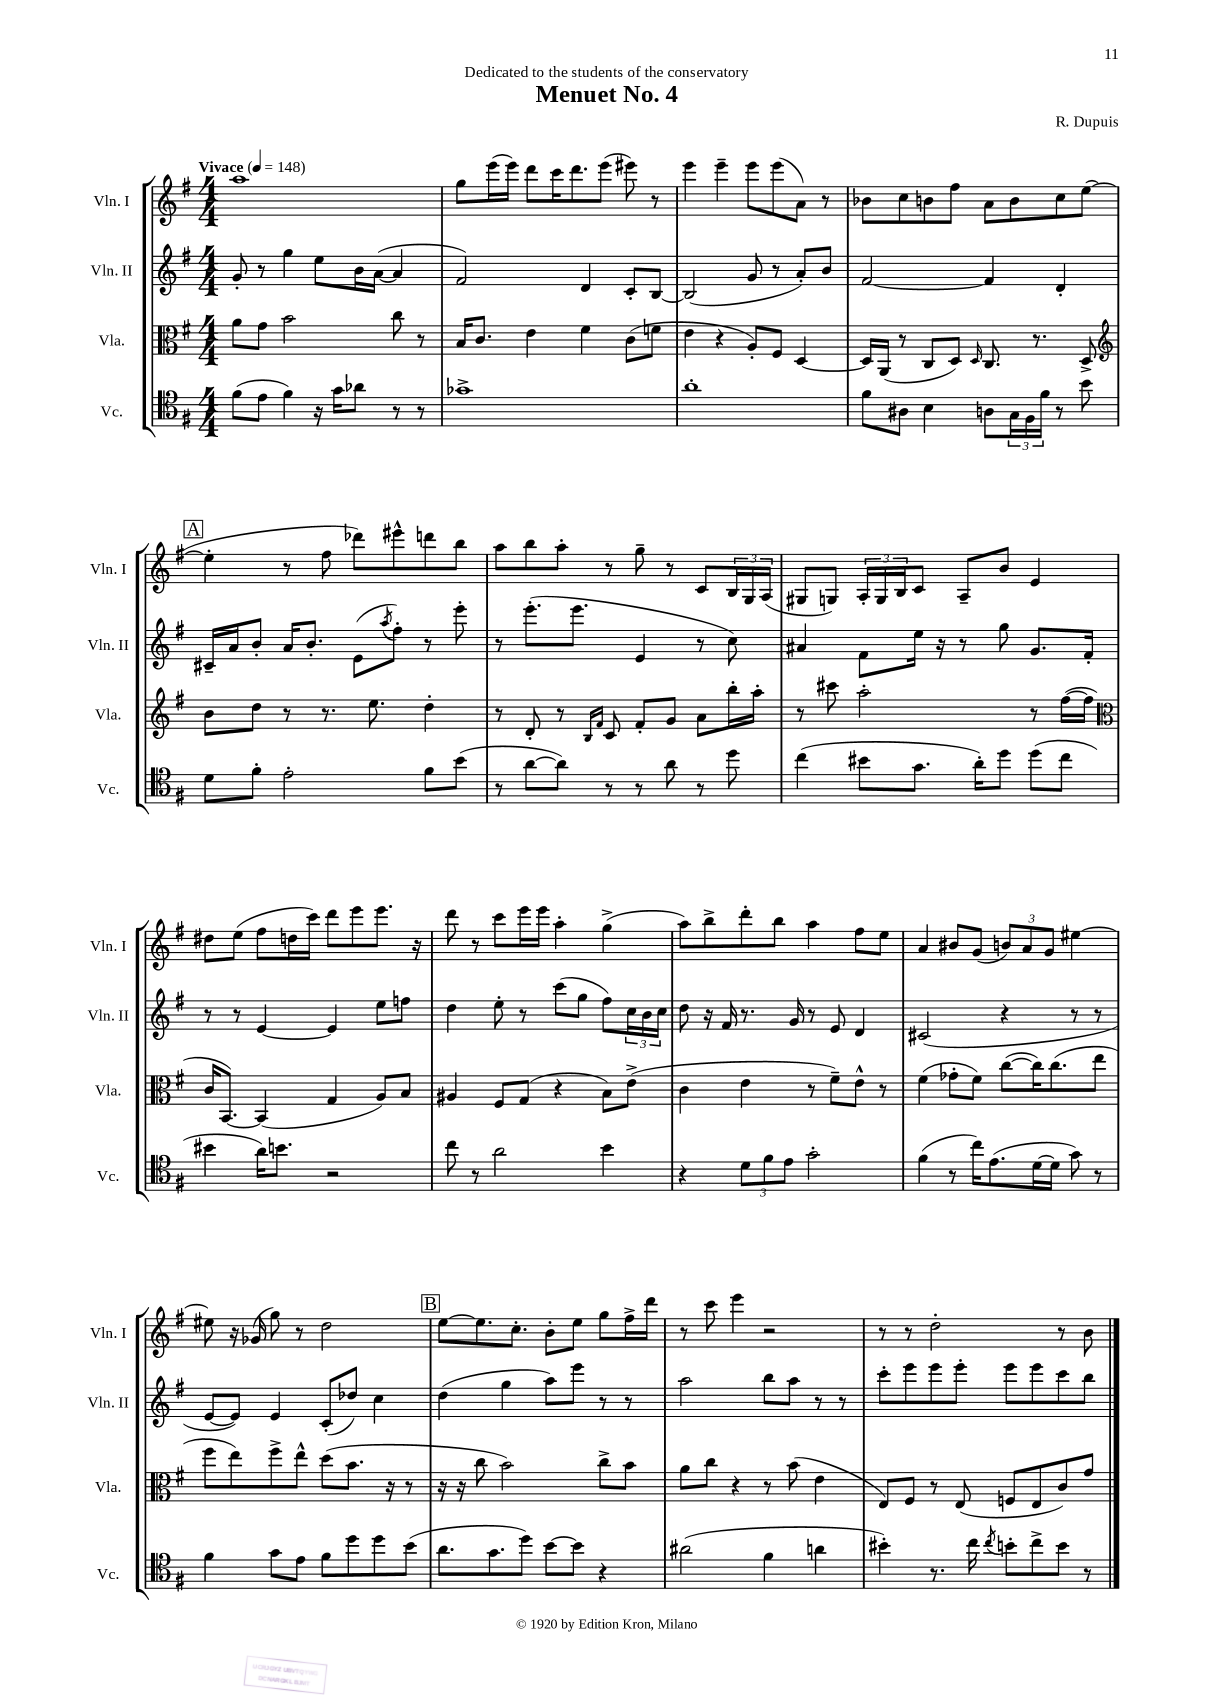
\header { title = "Menuet No. 4" composer = "R. Dupuis" dedication = "Dedicated to the students of the conservatory" }
<<
\new StaffGroup <<
\new Staff = "s0" \with { instrumentName = "Vln. I" shortInstrumentName = "Vln. I" } {
    \clef treble \key g \major \numericTimeSignature \time 4/4 \tempo "Vivace" 4 = 148
    a''1 |
    g''8 e'''16( e'''16) d'''8 c'''16 d'''8. e'''8( eis'''8) r8 |
    e'''4 e'''4-- e'''8 e'''8( a'8) r8 |
    bes'8 c''8 b'8 fis''8 a'8 b'8 c''8 e''8~( |
    \mark \markup { \box "A" } e''4-. r8 fis''8 des'''8) eis'''8-^ d'''8 b''8 |
    a''8 b''8 a''8-. r8 g''8-- r8 c'8 \tuplet 3/2 { b16 g16 a16( } |
    gis8 g8) \tuplet 3/2 { a16-. g16 b16 } c'8 a8-- b'8 e'4 |
    dis''8 e''8( fis''8 d''16 c'''16) d'''8 e'''8 e'''8. r16 |
    d'''8 r8 c'''8 e'''16 e'''16 a''4-. g''4->( |
    a''8) b''8-> d'''8-. b''8 a''4 fis''8 e''8 |
    a'4 bis'8 g'8( \tuplet 3/2 { b'8) a'8 g'8 } eis''4~ |
    eis''8 r16 ges'16( g''8) r8 d''2 |
    \mark \markup { \box "B" } e''8~ e''8. c''8.-. b'8-. e''8 g''8 fis''16-> d'''16 |
    r8 c'''8 e'''4 r2 |
    r8 r8 d''2-. r8 b'8 \bar "|." |
}
\new Staff = "s1" \with { instrumentName = "Vln. II" shortInstrumentName = "Vln. II" } {
    \clef treble \key g \major \numericTimeSignature \time 4/4
    g'8-. r8 g''4 e''8 b'16 a'16~( a'4 |
    fis'2) d'4 c'8-. b8~ |
    b2( g'8 r8 a'8-.) b'8 |
    fis'2~ fis'4 d'4-. |
    \mark \markup { \box "A" } cis'16-- a'16 b'8-. a'16 b'8.-. e'8( \acciaccatura { a''8 } fis''8-.) r8 e'''8-. |
    r8 e'''8.-.( e'''8. e'4 r8 c''8) |
    ais'4 fis'8 e''16 r16 r8 g''8 g'8. fis'16-. |
    r8 r8 e'4~ e'4 e''8 f''8 |
    d''4 e''8-. r8 c'''8( g''8 fis''8) \tuplet 3/2 { c''16 b'16 c''16 } |
    d''8 r16 fis'16 r8. g'16 r8 e'8 d'4 |
    cis'2( r4 r8 r8 |
    e'8~ e'8) e'4 c'8-.( des''8) c''4 |
    \mark \markup { \box "B" } d''4( g''4 a''8) e'''8 r8 r8 |
    a''2 b''8 a''8 r8 r8 |
    c'''8-. e'''8 e'''8 e'''8-. e'''8 e'''8 c'''8 b''8 \bar "|." |
}
\new Staff = "s2" \with { instrumentName = "Vla." shortInstrumentName = "Vla." } {
    \clef alto \key g \major \numericTimeSignature \time 4/4
    a'8 g'8 b'2 c''8 r8 |
    b16 c'8. e'4 fis'4 c'8( f'8 |
    e'4 r4 a8-.) fis8 d4~ |
    d16 a,16( r8 c8 d8) \grace { d16 } c8. r8. d8-> |
    \mark \markup { \box "A" } \clef treble b'8 d''8 r8 r8. e''8. d''4-. |
    r8 d'8-. r8 \grace { b16 fis'16 } c'8 fis'8-. g'8 a'8 b''16-. a''16-. |
    r8 cis'''8 a''2-. r8 fis''16~( fis''16 |
    \clef alto c'16 b,8.~) b,4( g4 a8) b8 |
    ais4 fis8 g8( r4 b8) e'8->( |
    c'4 e'4 r8 fis'8--) e'8-^ r8 |
    fis'4( ges'8-. fis'8) c''8~( c''16) c''8.( e''8 |
    fis''8 e''8) fis''8-> e''8-^ d''8( b'8. r16 r8 |
    \mark \markup { \box "B" } r16 r16 c''8 b'2) c''8-> b'8 |
    a'8 c''8 r4 r8 b'8( e'4 |
    e8) fis8 r8 e8( f8 e8 c'8) g'8 \bar "|." |
}
\new Staff = "s3" \with { instrumentName = "Vc." shortInstrumentName = "Vc." } {
    \clef tenor \key g \major \numericTimeSignature \time 4/4
    fis'8( e'8 fis'4) r16 g'16 aes'8 r8 r8 |
    ges'1-> |
    a'1-. |
    fis'8 ais8 b4 a8 \tuplet 3/2 { g16 fis16 fis'16 } r8 b'8 |
    \mark \markup { \box "A" } d'8 fis'8-. e'2-. fis'8 b'8( |
    r8 a'8~ a'8) r8 r8 a'8 r8 d''8 |
    c''4( bis'8 g'8. a'16-.) d''8 d''8( c''8 |
    bis'4 a'16) b'8. r2 |
    c''8 r8 a'2 b'4 |
    r4 \tuplet 3/2 { d'8 fis'8 e'8 } g'2-. |
    fis'4( r8 c''16) e'8.( d'16~ d'16 g'8) r8 |
    fis'4 g'8 e'8 fis'8 d''8 d''8 b'8( |
    \mark \markup { \box "B" } a'8. g'8. d''8) b'8~ b'8 r4 |
    ais'2( fis'4 a'4 |
    bis'4-.) r8. c''16 \acciaccatura { c''8 } b'8-. c''8-> b'8 r8 \bar "|." |
}
>>
>>
\layout { \context { \Score \remove "Bar_number_engraver" } }
